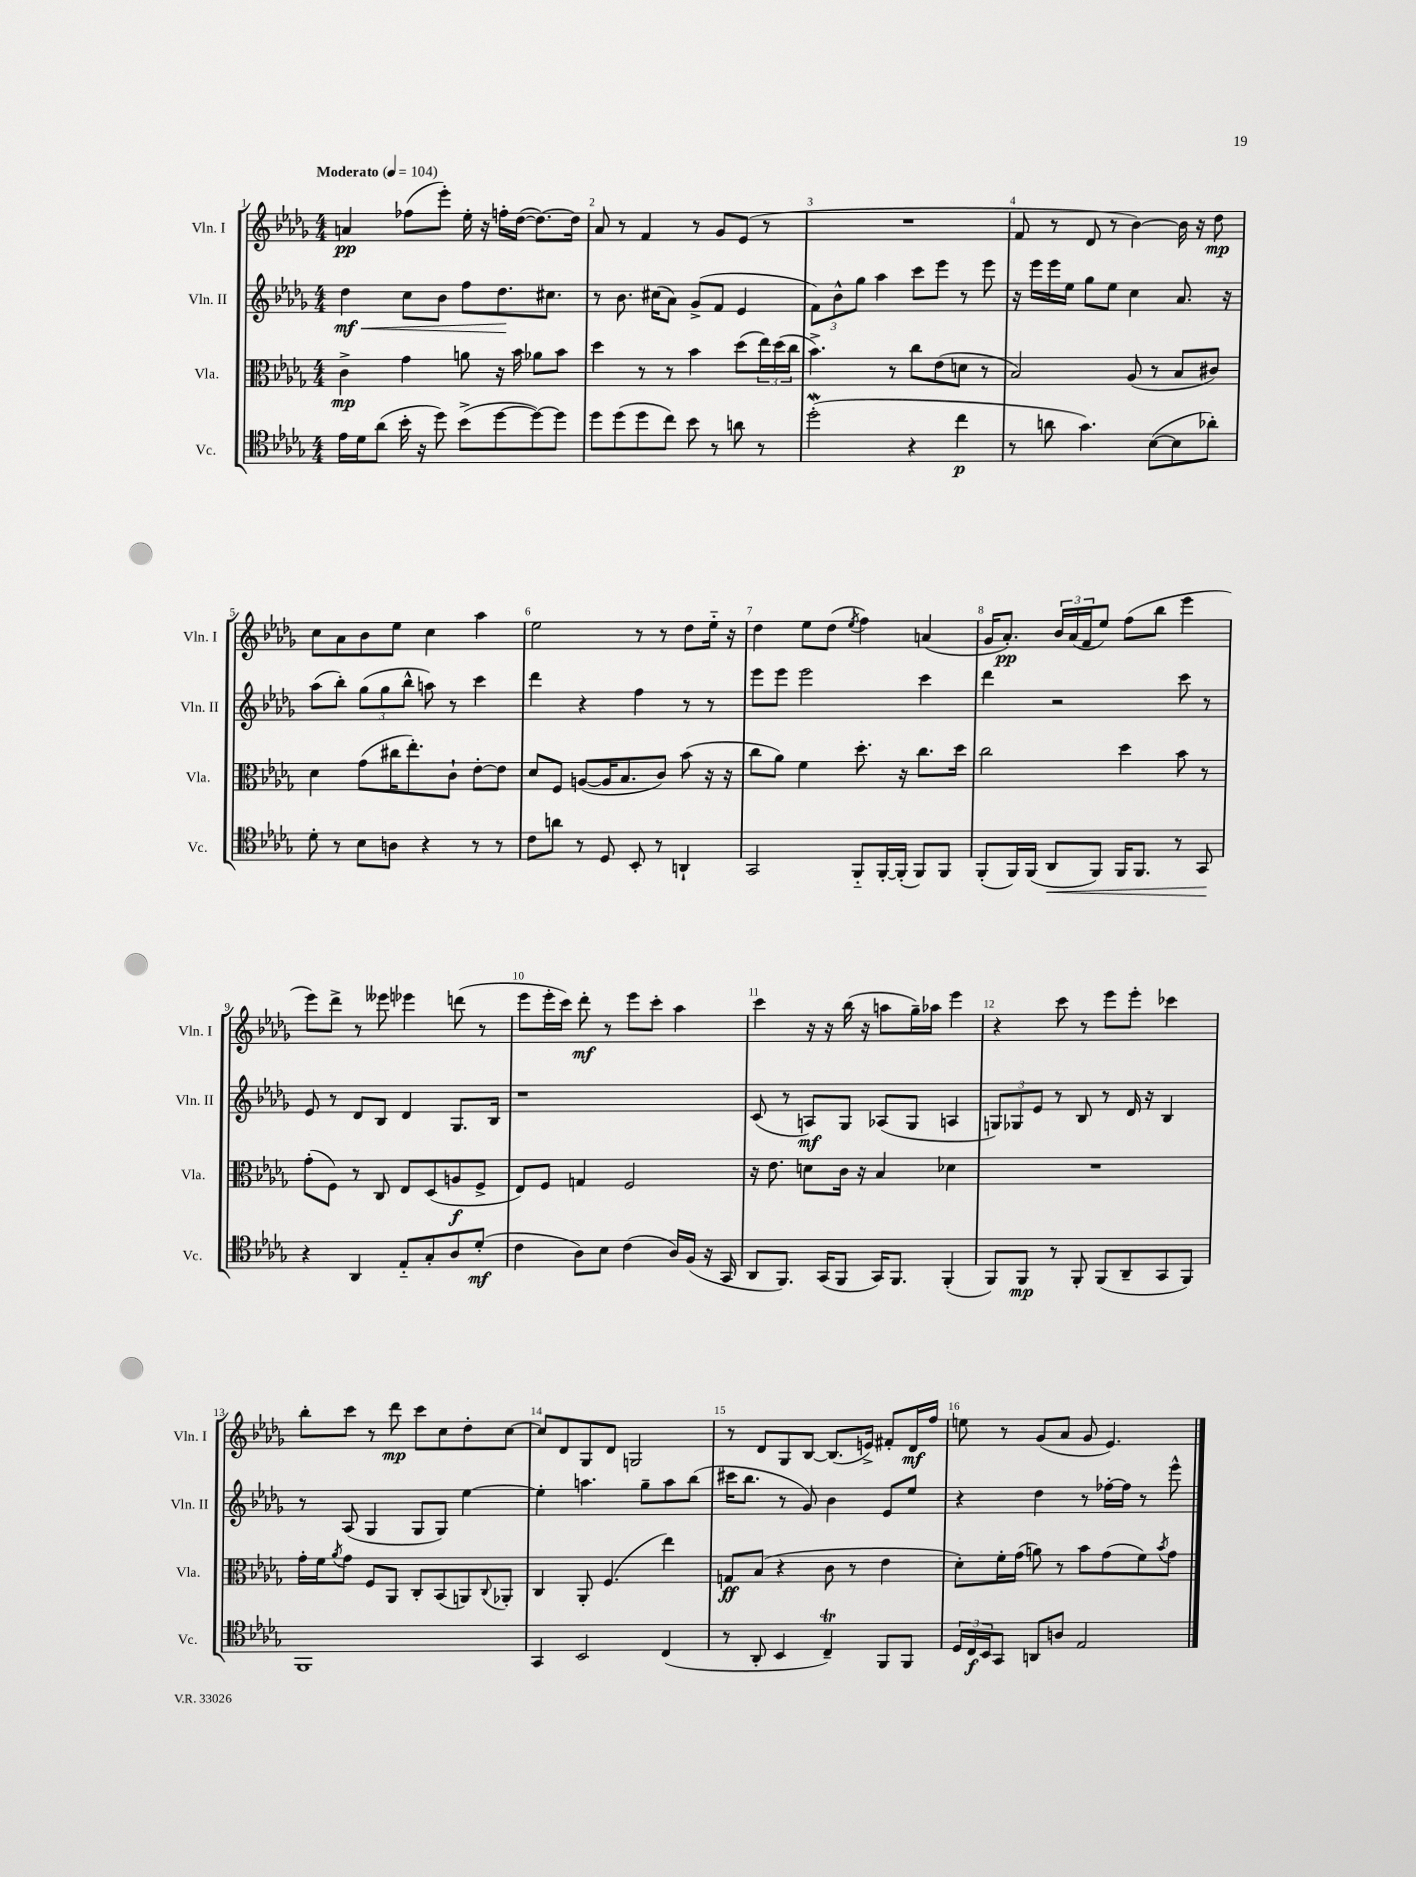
<<
\new StaffGroup <<
\new Staff = "s0" \with { instrumentName = "Vln. I" shortInstrumentName = "Vln. I" } {
    \clef treble \key des \major \numericTimeSignature \time 4/4 \tempo "Moderato" 4 = 104
    a'4\pp fes''8( ees'''8-.) ees''16-. r16 f''16-. des''16~( des''8.~) des''16 |
    aes'8 r8 f'4 r8 ges'8 ees'8( r8 |
    R1 |
    f'8 r8 des'8 r8 bes'4~) bes'16 r16 des''8\mp |
    c''8 aes'8 bes'8 ees''8 c''4 aes''4 |
    ees''2 r8 r8 des''8 ees''16-_ r16 |
    des''4 ees''8 des''8( \acciaccatura { ees''8 } f''4) a'4( |
    ges'16 aes'8.-.\pp) \tuplet 3/2 { bes'16 aes'16( f'16 } ees''8) f''8( bes''8 ees'''4 |
    ees'''8) des'''8-> r8 eeses'''8 ees'''4 d'''8( r8 |
    ees'''8 ees'''16-. c'''16) des'''8-.\mf r8 ees'''8 c'''8-. aes''4 |
    c'''4 r16 r16 bes''16( r16 a''8 ges''16--) aes''16 ees'''4 |
    r4 c'''8 r8 ees'''8 ees'''8-. ces'''4 |
    bes''8-. c'''8 r8 des'''8\mp c'''8 c''8 des''8-. c''8~ |
    c''8 des'8 ges8 des'8 g2 |
    r8 des'8 ges8 bes8~ bes8.( e'16->) fis'8-. des'16\mf f''16 |
    e''8 r8 ges'8( aes'8 ges'8 ees'4.) \bar "|." |
}
\new Staff = "s1" \with { instrumentName = "Vln. II" shortInstrumentName = "Vln. II" } {
    \clef treble \key des \major \numericTimeSignature \time 4/4
    des''4\mf\< c''8 bes'8 f''8 des''8.\! cis''8. |
    r8 bes'8. cis''16( aes'8) ges'8->( f'8 ees'4 |
    \tuplet 3/2 { f'8) bes'8-^ ges''8 } aes''4 c'''8 ees'''8 r8 ees'''8 |
    r16 ees'''16 ees'''16 ees''16 ges''8 ees''8 c''4 aes'8. r16 |
    aes''8( bes''8-.) \tuplet 3/2 { ges''8( ges''8 bes''8-^ } a''8) r8 c'''4 |
    des'''4 r4 f''4 r8 r8 |
    ees'''8 ees'''8 ees'''2 c'''4 |
    des'''4 r2 c'''8 r8 |
    ees'8 r8 des'8 bes8 des'4 ges8. bes16 |
    r1 |
    c'8( r8 a8\mf) ges8 aes8( ges8 a4 |
    \tuplet 3/2 { g8) ges8 ees'8 } r8 bes8 r8 des'16 r16 bes4 |
    r8 aes8( ges4 ges8 ges8) ees''4~ |
    ees''4-. a''4. ges''8-- a''8 bes''8( |
    cis'''16 bes''8. r8 ges'8) bes'4 ees'8 ees''8 |
    r4 des''4 r8 fes''16~-. fes''16 r8 ees'''8-^ \bar "|." |
}
\new Staff = "s2" \with { instrumentName = "Vla." shortInstrumentName = "Vla." } {
    \clef alto \key des \major \numericTimeSignature \time 4/4
    c'4->\mp ges'4 a'8 r16 bes'16 aes'8 bes'8 |
    des''4 r8 r8 bes'4 des''8( \tuplet 3/2 { ees''16) des''16( c''16 } |
    bes'4.->) r8 c''8 ees'8( d'8 r8 |
    bes2) aes8( r8 bes8 cis'8) |
    des'4 ges'8( cis''16 ees''8.-.) c'8-! ees'8~-. ees'8 |
    des'8 f8 a8~( a16 bes8. c'8) bes'8( r16 r16 |
    c''8 aes'8) f'4 des''8.-. r16 c''8. des''16 |
    c''2 des''4 bes'8 r8 |
    ges'8-.( f8) r8 c8 ees8 des8( a8\f f8-> |
    ees8) f8 g4 f2 |
    r16 ees'8. d'8 c'16 r16 bes4 des'4 |
    R1 |
    ges'16-. f'16 \acciaccatura { aes'8 } ges'8 f8 aes,8 c8-. bes,8( a,8) \appoggiatura { c8 } aes,8-. |
    c4 aes,8-. f4.( ees''4) |
    g8\ff bes8( r4 c'8 r8 ees'4 |
    des'8-.) f'16-. ges'16( a'8) r8 bes'8 ges'8( f'8) \acciaccatura { bes'8 } ges'8 \bar "|." |
}
\new Staff = "s3" \with { instrumentName = "Vc." shortInstrumentName = "Vc." } {
    \clef tenor \key des \major \numericTimeSignature \time 4/4
    ees'16 des'16 aes'8( bes'16-. r16 des''8) bes'8->( des''8~ des''8~) des''8 |
    des''8 des''8( des''8 c''8) bes'8 r8 a'8 r8 |
    des''2-.\mordent( r4 c''4\p |
    r8 a'8 ges'4.) bes8~( bes8 aes'8-.) |
    des'8-. r8 bes8 a8 r4 r8 r8 |
    c'8 a'8 r8 des8 bes,8-. r8 a,4-! |
    ges,2 f,8-_ f,16~-. f,16-.( f,8) f,8 |
    f,8-.( f,16) f,16( aes,8\< f,8) f,16 f,8. r8 ges,8\! |
    r4 aes,4 ees8-_ ges8-. aes8 des'8-.\mf( |
    c'4 aes8) bes8 c'4( aes16) f16( r16 ges,16 |
    aes,8 f,8.) ges,16( f,8 ges,16) f,8. f,4-.( |
    f,8) f,8\mp r8 f,8-. f,8( aes,8-- ges,8 f,8) |
    f,1 |
    ges,4 bes,2 c4( |
    r8 aes,8-. bes,4 c4--\trill) f,8 f,8 |
    \tuplet 3/2 { des16 c16\f bes,16 } ges,8 a,8 a8 ees2 \bar "|." |
}
>>
>>
\layout { \context { \Score \override BarNumber.break-visibility = ##(#f #t #t) barNumberVisibility = #all-bar-numbers-visible } }
